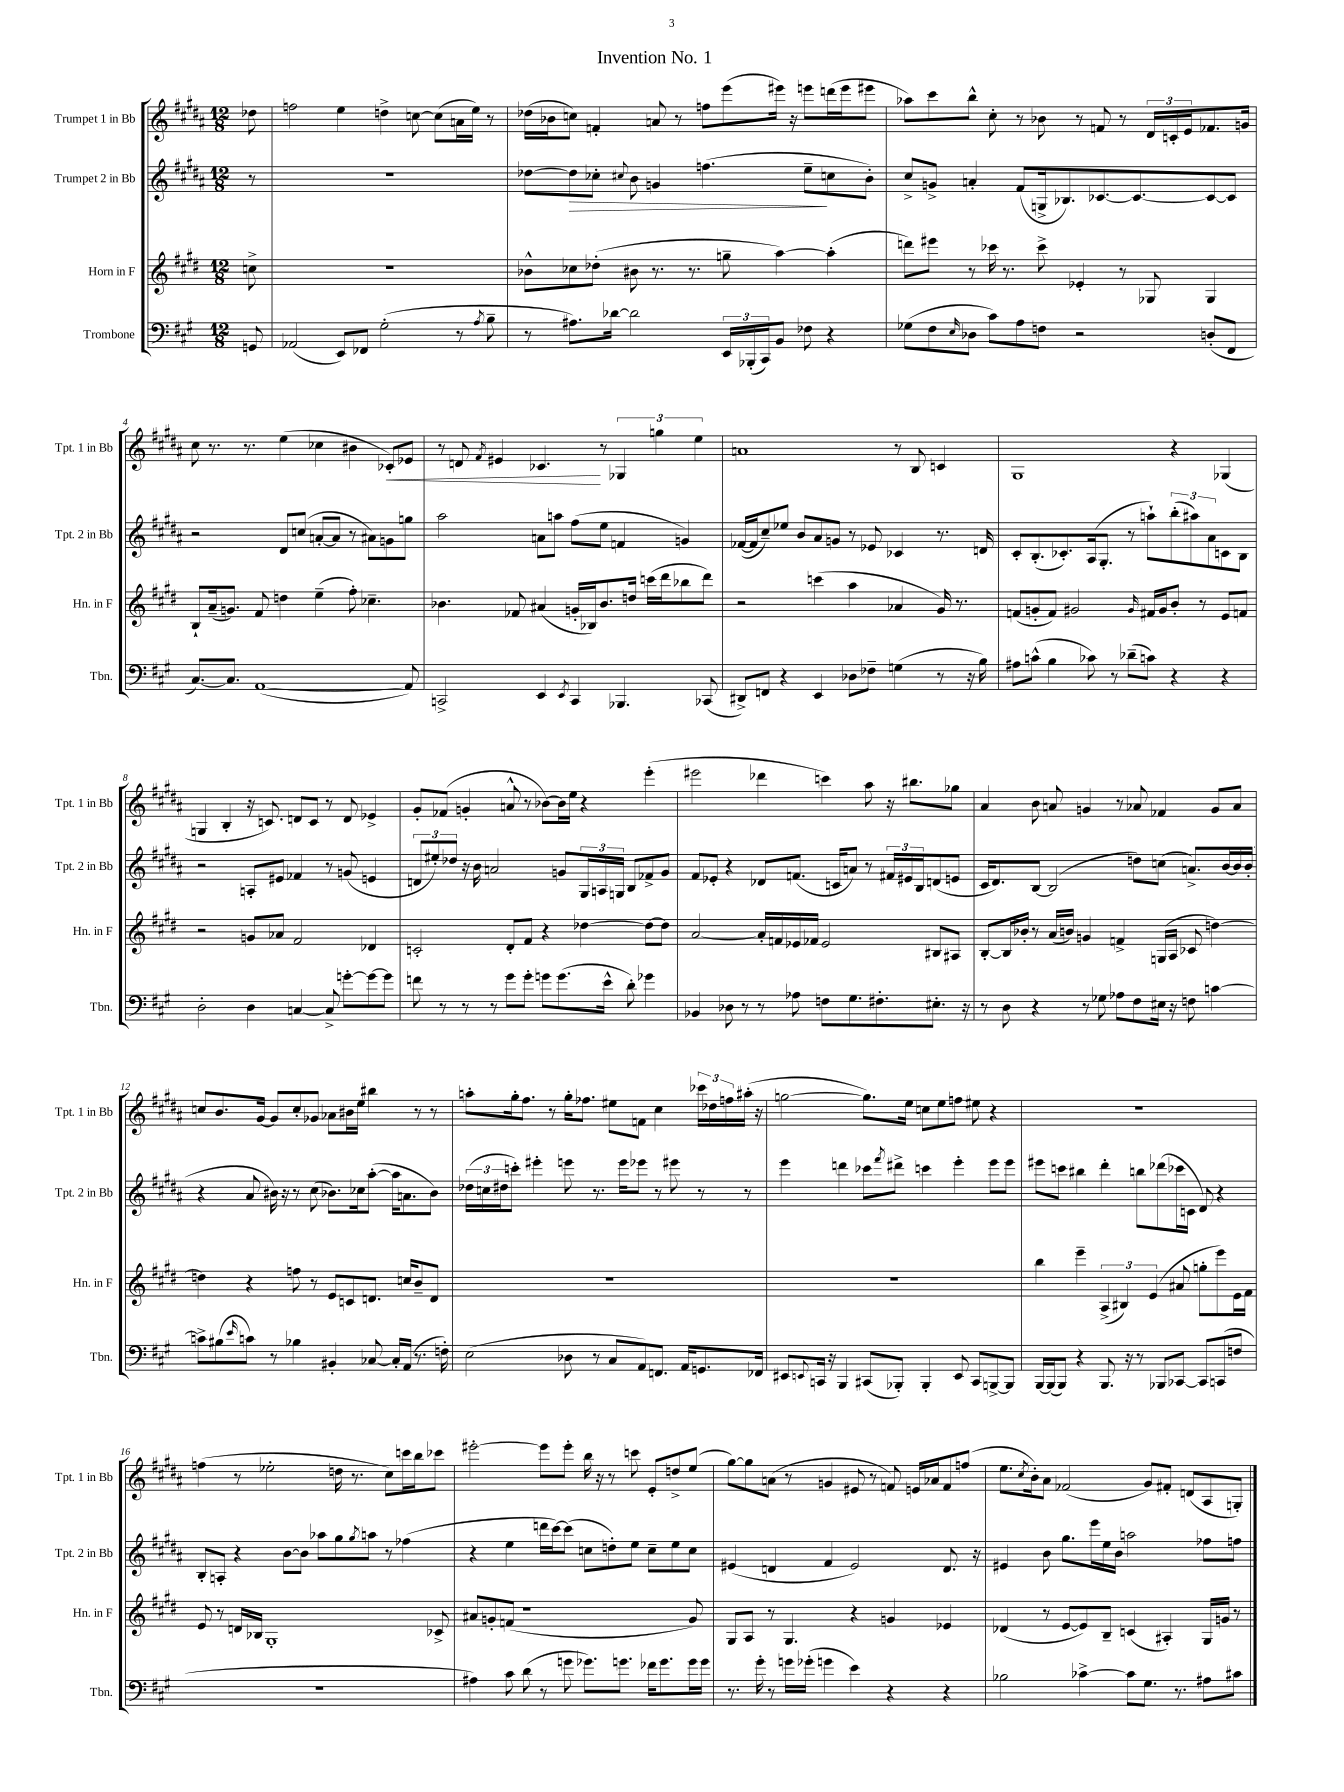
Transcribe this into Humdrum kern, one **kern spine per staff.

**kern	**kern	**kern	**kern
*staff4	*staff3	*staff2	*staff1
*clefF4	*clefG2	*clefG2	*clefG2
*k[f#c#g#]	*k[f#c#g#d#]	*k[f#c#g#d#a#]	*k[f#c#g#d#a#]
*M12/8	*M12/8	*M12/8	*M12/8
8GG	8cc^	8r	8dd-
=	=	=	=
(2AA-	1.r	1.r	2ff
8EE)	.	.	4ee
8FF-	.	.	.
(2G#'	.	.	4dd^
.	.	.	[8cc
.	.	.	(8cc]
8r	.	.	16a
.	.	.	16ee)
8qA	.	.	.
8B~	.	.	8r
=	=	=	=
8r	8b-^^	[8dd-	(16dd-
.	.	.	16b-
8.A#)	8cc-	8dd-]	8cc)
.	(8dd-'	8cc-'	4f'
[16d-	.	.	.
.	.	8qqcc#	.
2d-]	8b#	8b	.
.	8.r	4g	8a
.	.	.	8r
.	8.r	.	.
.	.	(4.ff	8ff
24EE	8gg~	.	(8eee
(24BBB-'	.	.	.
24CC#)	.	.	.
8BB	[4aa)	.	16eee#)
.	.	.	16r
8F-	.	8ee~	8eee
4r	(4aa']	8cc	(16ddd
.	.	.	16eee
.	.	8b')	8eee#
=	=	=	=
(8G-	8ddd)	8cc#^	8aa-)
8F#	8eee#	8g^	8ccc#
16qqE	.	.	.
8D-	8r	4a'	8bb^^
8c#)	16ccc-	.	8cc#'
.	8.r	.	.
8A	.	(8f#	8r
8F	8ccc-^	16G^	8b-
.	.	8.B-)	.
2r	4e-'	.	8r
.	.	[8.c-	8f
.	8r	.	8r
.	.	8.c-_	.
.	8G-	.	24d#
.	.	.	24c'
.	.	.	24e
(8D'	4G-	8c-_	8.f-
8FF#	.	8c-]	.
.	.	.	16g
=	=	=	=
[8.C#)	8B`	2r	8cc#
.	(16a~	.	8.r
8.C#]	8.g)	.	.
.	.	.	8.r
([1AA	8f#	.	.
.	4dd	8d#	(4ee
.	.	(8cc	.
.	(4ee~	[8a'	4cc-
.	.	8a]	.
.	8ff#')	8r	4b#
.	4.cc-~	8a#)	.
.	.	8g	8c-')
8AA])	.	8gg	8e-
=	=	=	=
2CC^	4.b-	2aa#	8r
.	.	.	8d
.	.	.	8qf#
.	.	.	4e#
.	8f-	.	.
4EE	(4a#	8a	4.c-
.	.	8aa	.
8qEE	.	.	.
4CC	16g'	(8ff#	.
.	16B-)	.	.
.	8.b-	8ee	8r
4.BBB-	.	4f	6G-
.	16dd	.	.
.	(16ccc	.	.
.	.	.	6gg
.	16ddd#	.	.
.	8bb-	4g)	.
.	.	.	6ee
(8CC-	8ddd#)	.	.
=	=	=	=
8DD#^)	2r	([16f-	1a
.	.	16f-]	.
8FF	.	8cc#~)	.
4r	.	8ee-	.
.	.	8b	.
4EE	(4ccc	8a#	.
.	.	8g	.
8D-	4aa	8r	.
8F-~	.	8e-	.
(4G	4a-	4c-	8r
.	.	.	8B
8r	16g#)	8.r	4c
.	8.r	.	.
16r	.	.	.
16B)	.	16d	.
=	=	=	=
8A#	(8f	8c#'	1G#
(8c^^	8g'	(8.B'	.
4B	8f)	.	.
.	.	8.c-')	.
.	2g#	.	.
8c-)	.	(16A#	.
.	.	8.G#'	.
8r	.	.	.
(8d-~	.	8r	.
.	16qqg#	.	.
8c)	16f#	8aa`)	.
.	16g#	.	.
4r	8b'	(12bb'	4r
.	.	12aa#)	.
.	8r	.	.
.	.	12a#	.
4r	8e	8c	(4G-
.	8f	8B	.
=	=	=	=
2D'	2r	2r	4G
.	.	.	4B'
4D	8g	8A'	16r
.	.	.	8.c)
.	8a-	8e#	.
[4C	2f#	4f-	8d
.	.	.	8c
8C^]	.	8r	8r
[8g'	.	(8g	8d
8g_	4d-	4e	4e-^
8g]	.	.	.
=	=	=	=
8f	2c'	12d	8g#'
.	.	12ee#')	.
8r	.	.	(8f-
.	.	12dd-	.
8r	.	16r	4g'
.	.	16b	.
8r	.	2a	.
8g#	8d#'	.	8a^^
8g#'	8f#	.	8r
8g	4r	.	[8b-)
(8.g	.	8g	16b-]
.	.	.	16ee
.	[4dd-	24G#	4r
.	.	24A	.
16e^^	.	.	.
.	.	24G	.
8d')	.	8B	.
4g-	8dd-_	8f-^	(4eee'
.	8dd-]	8g	.
=	=	=	=
4BB-	[2a	8f#	2eee#
.	.	8e-'	.
8D-	.	4r	.
8r	.	.	.
8r	16a']	8d-	4ddd-
.	16f	.	.
8A-	16e-	(8.f	.
.	16f-	.	.
8F	2e-	.	4ccc)
.	.	16c	.
8.G#	.	8a)	.
.	.	8r	8aa#
8.F#'	.	.	.
.	.	24f#	16r
.	.	24e#	.
.	.	.	8.bb#
.	.	24B	.
8.E#'	8B#	(8d	.
.	8A#	8e	8gg-
16r	.	.	.
=	=	=	=
8r	[8B'	16c#	4a#
.	.	8.d#)	.
8D	16B]	.	.
.	16b-'	.	.
4r	8r	[8B	8b
.	(16a	(2B]	8a
.	16b)	.	.
8r	4g	.	4g
8G-	.	.	.
8A-	4f^	.	8r
8F#	.	8dd)	8a-
16E#	(16G	(8cc	4f-
16r	16A	.	.
8F	8c-	8.a^)	.
[4c	[4dd)	.	8g
.	.	[16b	.
.	.	16b]	8a-
.	.	(16b'	.
=	=	=	=
8c^]	4dd]	4r	8cc
(8B#	.	.	8.b
16qqe	.	.	.
8c)	4r	8a#	.
.	.	.	[16g#
8r	.	16b#)	8g#]
.	.	16r	.
4B-	8ff	8r	8cc'
.	8r	(8cc#	8g-
4BB#'	8e	8.b-)	8a-
.	8c	.	16b#
.	.	16cc-	16ee
[8C-	8.d	([8aa#'	4bb#
16C-']	.	16aa#]	.
(16AA	16cc	8.a	.
8.r	8b~	.	8r
.	8d	8b-)	8r
16F')	.	.	.
=	=	=	=
(2E	1.r	(24dd-	8aa'
.	.	24cc	.
.	.	24dd#	.
.	.	8ccc')	16gg#'
.	.	.	8.ff#
.	.	4eee#'	.
.	.	.	8r
8D-	.	8eee	16gg#'
.	.	.	8.ff-
8r	.	8.r	.
8C#	.	.	8ee#
.	.	16eee	.
8AA)	.	8eee-	8f
8.FF	.	8r	4cc#
.	.	8eee#	.
16AA	.	.	.
8.GG	.	8r	24ccc-
.	.	.	24dd-
.	.	.	24ff
.	.	8r	(16aa#'
16FF-	.	.	16r
=	=	=	=
8EE#	1.r	4eee	[2gg
8qqEE	.	.	.
16CC	.	.	.
16r	.	.	.
4BBB	.	4ddd	.
(8CC#	.	8ccc-	8.gg])
.	.	8qfff#	.
8BBB-')	.	8ddd#^	.
.	.	.	16ee
4BBB-'	.	4ccc	8cc
.	.	.	8ee
8EE	.	4eee'	8ff
8CC#	.	.	8ee#
[8BBB^	.	8eee	4r
8BBB]	.	8eee	.
=	=	=	=
[16BBB	4bb	8eee#	1.r
(16BBB]	.	.	.
8BBB)	.	8ccc	.
4r	4eee~	4bb#	.
8.BBB	(6A^	4ddd#'	.
.	6B#)	.	.
16r	.	.	.
8r	.	8bb	.
.	(6e	.	.
8BBB-	.	(8ddd-	.
[8CC-	8a#	16ccc-	.
.	.	16c	.
8CC-]	8gg'	8d#)	.
(8CC	8eee)	4r	.
8F	16e	.	.
.	16f#	.	.
=	=	=	=
1.r	8e	8B'	(4ff
.	8r	8A'	.
.	16d	4r	8r
.	16B-	.	.
.	1G#'	.	2ee-'
.	.	[8b	.
.	.	8b]	.
.	.	8aa-	.
.	.	8gg#	16dd
.	.	.	8.r
.	.	8qgg#	.
.	.	8aa	.
.	.	8r	8cc#)
.	.	(4ff-	16ccc
.	.	.	16bb
.	8c-^	.	8ccc-
=	=	=	=
4A#)	8a#	4r	[2eee#'
.	8g'	.	.
8c#	(8f	4ee	.
(8d	1r	.	.
8r	.	16ddd	8eee#]
.	.	[16ccc#)	.
8g	.	(8ccc#]	8eee#'
8.g-)	.	8cc	16bb
.	.	.	16r
.	.	8dd')	8r
8.g	.	.	.
.	.	8ee	8ccc
16f-	.	8cc~	8e'
8.g	.	.	.
.	.	8ee	8dd^
16g	8g)	8cc	(8ee
16g	.	.	.
=	=	=	=
8.r	8G#	(4e#	[8gg#)
.	8A	.	8gg#]
16g#'	.	.	.
8r	8r	4d	(8a
16g	4.G#	.	8r
(16g-'	.	.	.
4g	.	4f#	4g
4e)	4r	2e#)	8e#
.	.	.	8r
4r	4g	.	8f)
.	.	.	16e
.	.	.	16a-
4r	4e-	8.d	8f
.	.	.	(8ff
.	.	16r	.
=	=	=	=
2B-	(4d-	4e#	8.ee
.	.	.	8qcc#
.	.	.	16b')
.	8r	8b	8a#
.	[8e	8.gg#	(2f-
[4c-^	8e])	.	.
.	.	16eee	.
.	8B~	16ee	.
.	.	16b	.
8c-]	(4c	2aa	.
8.G#	.	.	8g#)
.	4A#')	.	8f#'
8.r	.	.	.
.	.	.	(8d
8A#	16G#	8ff-	8A#
.	16g	.	.
8c#	8r	8ff	8G')
==	==	==	==
*-	*-	*-	*-
